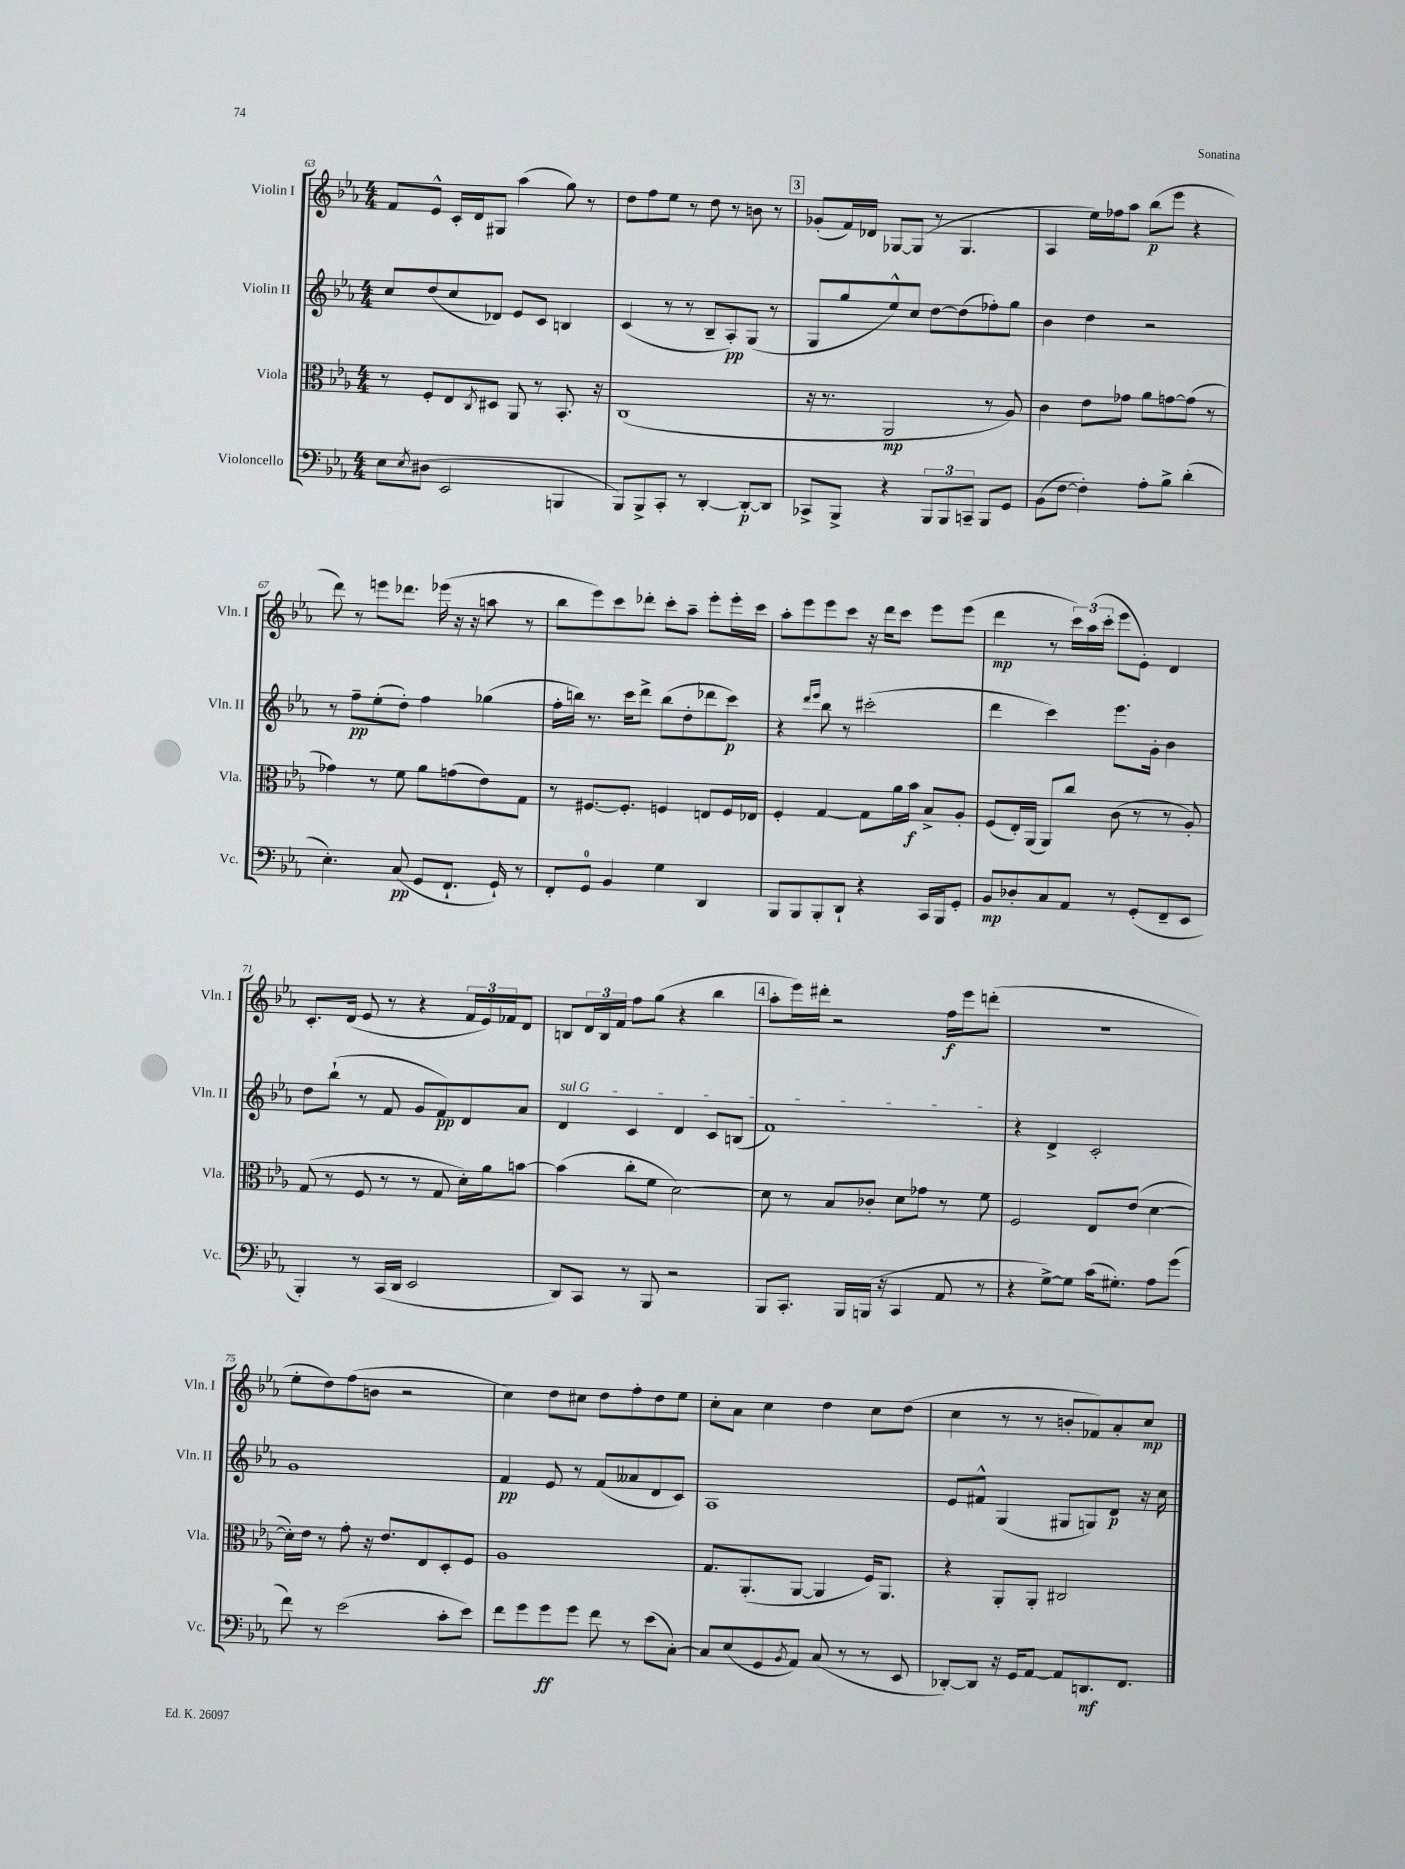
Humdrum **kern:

**kern	**dynam	**kern	**dynam	**kern	**dynam	**kern	**dynam
*part4	*part4	*part3	*part3	*part2	*part2	*part1	*part1
*staff4	*staff4	*staff3	*staff3	*staff2	*staff2	*staff1	*staff1
*I"Violoncello	*	*I"Viola	*	*I"Violin II	*	*I"Violin I	*
*I'Vc.	*	*I'Vla.	*	*I'Vln. II	*	*I'Vln. I	*
*clefF4	*	*clefC3	*	*clefG2	*	*clefG2	*
*k[b-e-a-]	*	*k[b-e-a-]	*	*k[b-e-a-]	*	*k[b-e-a-]	*
*M4/4	*	*M4/4	*	*M4/4	*	*M4/4	*
=63	=63	=63	=63	=63	=63	=63	=63
8E-\L	.	8r	.	8cc/L	.	8f/L	.
8qE-/	.	.	.	.	.	.	.
(8D#X\J	.	8F'/L	.	(8dd/	.	8e-^^/J	.
2EE-/	.	8E-/	.	8cc/	.	16c'/LL	.
.	.	.	.	.	.	16d/J	.
.	.	8qC/	.	.	.	.	.
.	.	8D#X/J	.	8d-X/J)	.	8G#X/J	.
.	.	8AA-/	.	8e-/L	.	(4aa-\	.
.	.	8r	.	8c/J	.	.	.
4BBBn/	.	8.BB-'/	.	4Bn/	.	8gg\)	.
.	.	.	.	.	.	8r	.
.	.	16r	.	.	.	.	.
=64	=64	=64	=64	=64	=64	=64	=64
8BBB-/L)	.	(1C	.	(4c/	.	8dd\L	.
8BBB-^/	.	.	.	.	.	8ff\	.
8CC'/J	.	.	.	8r	.	8ee-\J	.
8r	.	.	.	8r	.	8r	.
[4DD'/	.	.	.	8B-~/L	.	8dd\	.
.	.	.	.	8A-'/)	pp	8r	.
8DD'/L_	p	.	.	(8G/J	.	8bn\	.
8DD/J]	.	.	.	8r	.	8r	.
!!LO:REH:place=s1:t=3
=65	=65	=65	=65	=65	=65	=65	=65
8CC-X^/L	.	16r	.	8G/L	.	(8g-X'/L	.
.	.	8.r	.	.	.	.	.
8BBB-^/J	.	.	.	8gg/	.	16f/L)	.
.	.	.	.	.	.	16d-X/JJ	.
4r	.	2AA-/	mp	8ee-^^/)	.	[8G-X/L	.
.	.	.	.	8cc/J	.	(8G-/J]	.
12BBB-/L	.	.	.	[8dd\L	.	8r	.
12BBB-/	.	.	.	.	.	.	.
.	.	.	.	(8dd\]	.	4.G-/	.
12CCn~/J	.	.	.	.	.	.	.
8BBB-/L	.	8r	.	8ff-X'\)	.	.	.
8GG/J	.	8A-/)	.	8gg\J	.	.	.
=66	=66	=66	=66	=66	=66	=66	=66
(8BB-\L	.	4c\	.	4b-\	.	4A-/	.
[8F\J	.	.	.	.	.	.	.
4F'\])	.	8e-\L	.	4dd\	.	16ee-\LL)	.
.	.	.	.	.	.	16ff-X\J	.
.	.	8g-X\J	.	.	.	8aa-\J	.
8A-'\L	.	8a-\L	.	2r	.	(8bb-\L	p
8B-^\J	.	[8gn\	.	.	.	8eee-\J	.
(4d'\	.	(8g\J]	.	.	.	4r	.
.	.	8r	.	.	.	.	.
!!LO:LB:g=z
=67	=67	=67	=67	=67	=67	=67	=67
4.E-'\)	.	4g-X\)	.	8r	.	8ddd\)	.
.	.	.	.	8ff~\L	pp	8r	.
.	.	8r	.	(8ee-'\	.	8eeen\L	.
(8C/	pp	8f\	.	8dd'\J)	.	8.ddd-X\J	.
8GG/L	.	8a-\L	.	4ff\	.	.	.
.	.	.	.	.	.	(16eee-X\	.
8.FF`/J	.	(8gn\	.	.	.	16r	.
.	.	.	.	.	.	16r	.
.	.	8e-\)	.	(4gg-X\	.	8aan\	.
16GG`/)	.	.	.	.	.	.	.
8r	.	8G\J	.	.	.	8r	.
=68	=68	=68	=68	=68	=68	=68	=68
8FF'/L	.	8r	.	16ff'\LL	.	8bb-\L	.
.	.	.	.	16bbn\JJ)	.	.	.
8GG/J	.	[8.F#X/L	.	8.r	.	8eee-\)	.
4BB-/	.	.	.	.	.	8ccc\	.
.	.	8.F#'/J]	.	16ccc\KL	.	.	.
.	.	.	.	8ddd^\J	.	8ddd-X'\J	.
4G\	.	4Fn/	.	(8bb\L	.	8ccc'\L	.
.	.	.	.	8dd'\	.	8aa-~\J	.
4DD/	.	8En/L	.	8ddd-X\	.	8eee-'\L	.
.	.	16F/L	.	8ccc\J)	p	16eee-'\L	.
.	.	16E-X/JJ	.	.	.	16ccc\JJ	.
=69	=69	=69	=69	=69	=69	=69	=69
8BBB-/L	.	4F'/	.	4r	.	8aa-'\L	.
8BBB-/	.	.	.	.	.	8eee-\	.
.	.	.	.	16qqddd/LL	.	.	.
.	.	.	.	16qqeee-/JJ	.	.	.
8BBB-'/	.	[4G/	.	8bb-\	.	8eee-\	.
8DD`/J	.	.	.	8r	.	8ccc\J	.
4r	.	8G\L]	.	(2ccc#X'\	.	16r	.
.	.	.	.	.	.	16ddd\KL	.
.	.	16a-\L	.	.	.	8ccc\J	.
.	.	16b-\JJ	f	.	.	.	.
16CC/LL	.	8B-^/L	.	.	.	8eee-\L	.
16BBB-/J	.	.	.	.	.	.	.
8GG'/J	.	8A-'/J	.	.	.	(8eee-\J	.
=70	=70	=70	=70	=70	=70	=70	=70
8BB-/L	mp	(8F/L	.	4ddd\	.	4ddd\	mp
8D-X'/	.	16E-'/L)	.	.	.	.	.
.	.	(16AA-/JJ	.	.	.	.	.
8C/	.	8AA-/L)	.	4ccc\)	.	8r	.
8AA-/J	.	8cc/J	.	.	.	24ccc\LL)	.
.	.	.	.	.	.	(24aa-\	.
.	.	.	.	.	.	24ccc'\JJ	.
8r	.	(8c\	.	8.eee-\L	.	8eee-\L	.
(8GG'/L	.	8r	.	.	.	8e-'\J)	.
.	.	.	.	16g'\Jk	.	.	.
8FF~/	.	8r	.	4b-\	.	4d/	.
8EE-/J	.	8A-'/)	.	.	.	.	.
!!LO:LB:g=z
=71	=71	=71	=71	=71	=71	=71	=71
4BBB-'/)	.	(8G/	.	8dd\L	.	8.c'/L	.
.	.	8r	.	(8bb-`\J	.	.	.
.	.	.	.	.	.	(16d/Jk	.
8r	.	8F/	.	8r	.	8e-/	.
(16CC/LL	.	8r	.	8f/	.	8r	.
16DD/JJ	.	.	.	.	.	.	.
2EE-/	.	8r	.	8g/L	.	4r	.
.	.	8G/	.	8f/)	pp	.	.
.	.	16d'\LL)	.	8d/	.	24f/LL	.
.	.	.	.	.	.	24e-/)	.
.	.	16a-\J	.	.	.	.	.
.	.	.	.	.	.	24f-X/J	.
.	.	[8bn\J	.	8a-/J	.	8d/J	.
=72	=72	=72	=72	=72	=72	=72	=72
!	!	!	!	!LO:TX:a:i:t=sul G	!	!	!
8DD/L)	.	(4b\]	.	4d/	.	8Bn/L	.
8CC/J	.	.	.	.	.	24d/L	.
.	.	.	.	.	.	24B/	.
.	.	.	.	.	.	24f/JJ	.
8r	.	8cc'\L	.	4c/	.	8ff\L	.
8BBB-/	.	8f\J	.	.	.	(8gg\J	.
2r	.	[2d\)	.	4d/	.	4r	.
.	.	.	.	8c/L	.	4bb-\	.
.	.	.	.	(8Bn/J	.	.	.
!!LO:REH:place=s1:t=4
=73	=73	=73	=73	=73	=73	=73	=73
8BBB-/L	.	8d\]	.	1f)	.	8aa-'\L	.
8.CC'/J	.	8r	.	.	.	16eee-\L)	.
.	.	.	.	.	.	16ddd#X'\JJ	.
.	.	8B-/L	.	.	.	2r	.
16BBB-/LL	.	.	.	.	.	.	.
(16BBBn/JJ	.	8c-X'/J	.	.	.	.	.
16r	.	.	.	.	.	.	.
4CC/	.	8d\L	.	.	.	.	.
.	.	8g-X\J	.	.	.	.	.
8AA-/	.	8r	.	.	.	16ff\LL	f
.	.	.	.	.	.	16eee-\J	.
8r	.	8f\	.	.	.	(8dddn'\J	.
=74	=74	=74	=74	=74	=74	=74	=74
4r	.	2F/	.	4r	.	1r	.
[8G^\L)	.	.	.	4d^/	.	.	.
8G\J]	.	.	.	.	.	.	.
(16c\KL	.	8E-/L	.	2c'/	.	.	.
8.G#X'\J)	.	.	.	.	.	.	.
.	.	(8e-/J	.	.	.	.	.
8A-\L	.	[4d\	.	.	.	.	.
(8g\J	.	.	.	.	.	.	.
!!LO:LB:g=z
=75	=75	=75	=75	=75	=75	=75	=75
8f\)	.	16d'\LL])	.	1g	.	8ee-'\L	.
.	.	16e-\JJ	.	.	.	.	.
8r	.	8r	.	.	.	8dd\)	.
(2e-\	.	8g'\	.	.	.	(8ff\	.
.	.	16r	.	.	.	8bn\J	.
.	.	8.e-/L	.	.	.	.	.
.	.	.	.	.	.	2r	.
.	.	8E-/	.	.	.	.	.
8c'\L	.	8D'/	.	.	.	.	.
8e-\J)	.	8F/J	.	.	.	.	.
=76	=76	=76	=76	=76	=76	=76	=76
8f\L	.	1A-	.	4f/	pp	4cc\)	.
8g\	.	.	.	.	.	.	.
8g\	ff	.	.	8e-/	.	8dd\L	.
8g\J	.	.	.	8r	.	8cc#X\J	.
8f\	.	.	.	(8f/L	.	8dd\L	.
8r	.	.	.	8a--X/	.	8ff'\	.
(8e-\L	.	.	.	8d/	.	8dd\	.
[8C'\J)	.	.	.	8c/J)	.	8ee-\J	.
=77	=77	=77	=77	=77	=77	=77	=77
8C/L]	.	8.G/L	.	1A-	.	8cc'\L	.
(8E-/	.	.	.	.	.	8a-\J	.
.	.	(8.AA-'/	.	.	.	.	.
8GG/	.	.	.	.	.	4cc\	.
8qBB-/	.	.	.	.	.	.	.
8AA-/J)	.	[8AA-/J	.	.	.	.	.
(8C/	.	4AA-/]	.	.	.	4dd\	.
8r	.	.	.	.	.	.	.
8r	.	16F/KL)	.	.	.	8cc\L	.
.	.	8.AA-/J	.	.	.	.	.
8EE-/	.	.	.	.	.	(8dd\J	.
=78	=78	=78	=78	=78	=78	=78	=78
[8DD-X'/L)	.	4r	.	8e-/L	.	4cc\	.
8DD-/J]	.	.	.	8f#X^^/J	.	.	.
16r	.	8AA-'/L	.	(4G/	.	8r	.
16GG/KL	.	.	.	.	.	.	.
[8AA-/J	.	8AA-'/J	.	.	.	8r	.
8AA-/L]	.	2C#X/	.	8G#X/L	.	8bn'/L	.
8.DDn/	mf	.	.	8Gn/)	.	8f-X/)	.
.	.	.	.	8d/J	p	8a-'/	.
8.FF/J	.	.	.	.	.	.	.
.	.	.	.	16r	.	8cc/J	mp
.	.	.	.	16cc\	.	.	.
==	==	==	==	==	==	==	==
*-	*-	*-	*-	*-	*-	*-	*-
